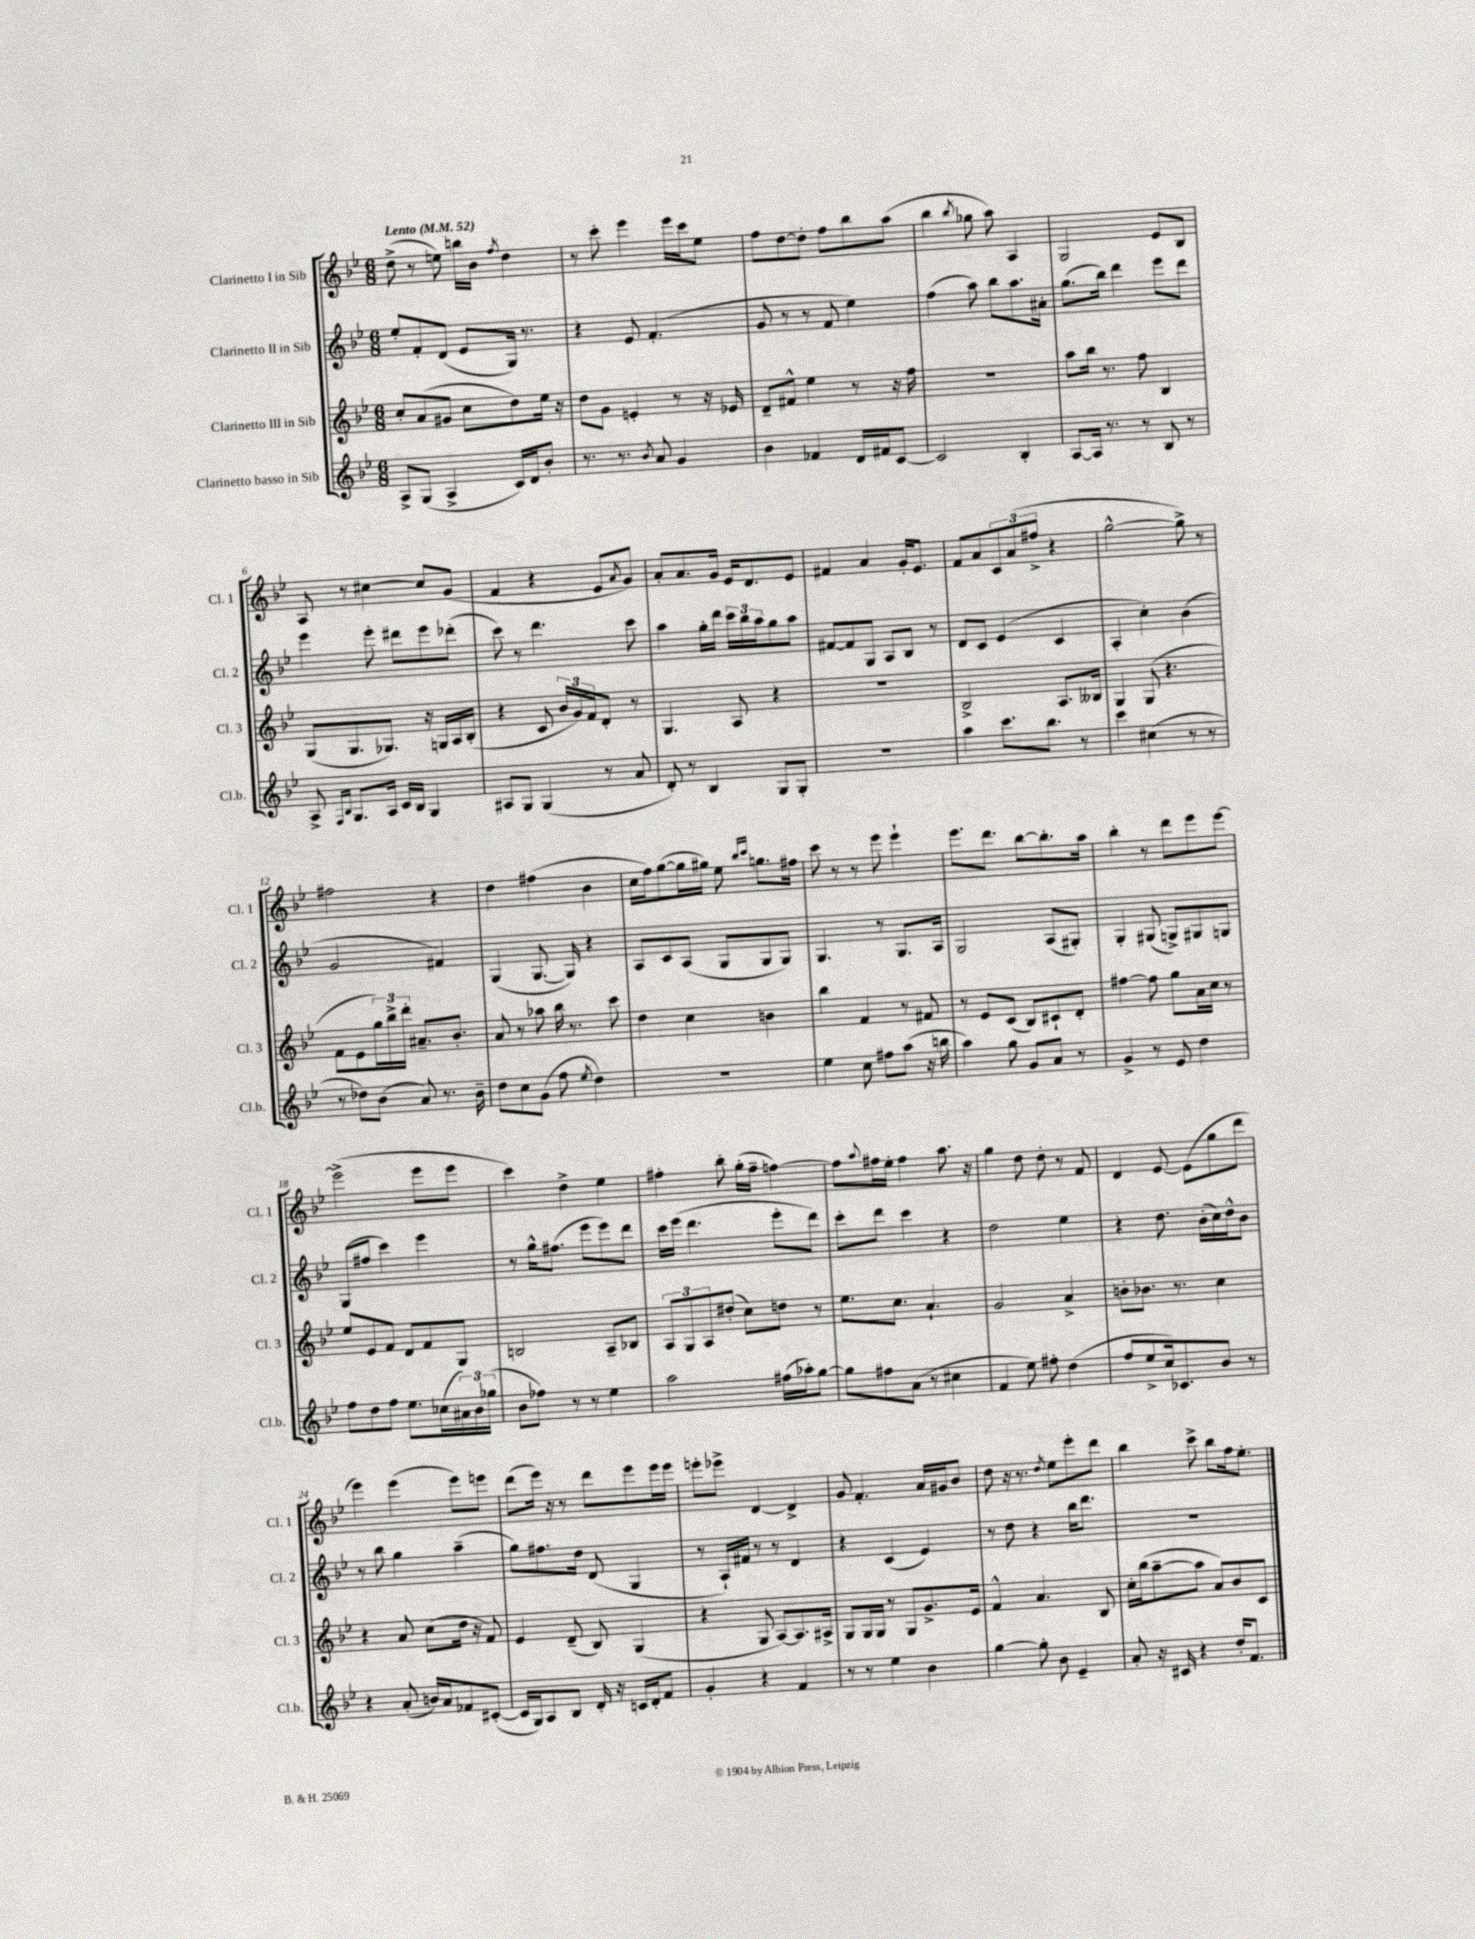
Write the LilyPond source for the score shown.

<<
\new StaffGroup <<
\new Staff = "s0" \with { instrumentName = "Clarinetto I in Sib" shortInstrumentName = "Cl. 1" } {
    \clef treble \key bes \major \numericTimeSignature \time 6/8 \tempo "Lento" 4 = 52
    d''8->( r8 e''8) b''16 bes'16 \acciaccatura { f''8 } d''4 |
    r8 c'''8-. ees'''4 ees'''16 c'''16 ees''8 |
    f''8 d''8~ d''8-. f''8 bes''8 a''8( |
    bes''4 \acciaccatura { bes''8 } ges''8 a''8) a4 |
    g2 ees'8 bes8 |
    a8 r8 cis''4~ cis''8 g'8( |
    f'4 r4 ees'8 \acciaccatura { a'8 } g'8) |
    a'8-. a'8. g'16 ees'16 d'8. ees'8 |
    fis'4 a'4 g'16-. ees'8. |
    f'8 a'8 \tuplet 3/2 { c'8 a'8( fis''8-> } r4 |
    g''2~-^ g''8->) r8 |
    fis''2 r4 |
    d''4 fis''4( bes'4 |
    c''16 f''16) g''8~( g''16 gis''16) ees''8 \grace { bes''16 c'''16 } g''8. fis''16 |
    c'''8 r8 r8 ees'''8 ees'''4-! |
    ees'''8. d'''8. bes''8~ bes''8.-. a''16 |
    bes''4-. r8 d'''8 ees'''8 ees'''8~ |
    ees'''2->( ees'''8 ees'''8 |
    c'''4) d''4-> ees''4 |
    fis''4-. bes''8-. g''16-.( fis''16-- f''4~) |
    f''8 \appoggiatura { a''8 } fis''16 ees''16-. fis''4 a''8. r16 |
    g''4 d''8 d''8-. r8 f'8 |
    d'4 ees'8~ ees'8( g''8 d'''8 |
    ees'''4) ees'''4( ees'''8) e'''8 |
    d'''8( ees'''16) r16 r8 d'''8 ees'''8 ees'''16 ees'''16 |
    e'''8-. ees'''8-> d'4~ d'4-> |
    g'8 f'4.-. a'16 gis'16 bes'8 |
    d''8 r16 r8. \acciaccatura { d''8 } ees''8 ees'''8-. d'''8 |
    bes''4 c'''8-> bes''8 f''16 ees''8.-. \bar "|." |
}
\new Staff = "s1" \with { instrumentName = "Clarinetto II in Sib" shortInstrumentName = "Cl. 2" } {
    \clef treble \key bes \major \numericTimeSignature \time 6/8
    ees''8-. f'8-. d'8( ees'8 g16) r8. |
    r4 ees'8 f'4.-.( |
    g'8 r8 r8 f'8 ees''4) |
    f''4( a''8) bes''8 a''8. ais'16-. |
    g''8.( bes''16) d'''4 ees'''8 d'''8 |
    ees'''4 ees'''8-. dis'''8 ees'''8 des'''8-.( |
    c'''8) r8 d'''4. c'''8 |
    a''4 g''16-. d'''16 \tuplet 3/2 { c'''16 bes''16 a''16 } g''8 a''8 |
    fis'8~ fis'8 g8 a8 bes8 r8 |
    d'8 c'8 ees'4( c'4 |
    a4-. c''4-.) bes'4( |
    g'2 fis'4) |
    g4( g8.~ g16) r4 |
    a8 c'8 a8( g8 g8 g8) |
    g4. r8 g8. a16 |
    g2 a8( gis8-.) |
    g4-. gis8( g8->) gis8 g8 |
    g8( fis''8 c'''4) ees'''4 |
    r8 g''16-^ fis''8.( ees'''8 ees'''8) d'''8 |
    c'''16 ees'''16( d'''4. ees'''8-. d'''8) |
    c'''8-. d'''8 c'''4 r4 |
    d''2 ees''4 |
    r4 d''8. bes'16-.( c''16) d''16-^ bes'8 |
    r8 bes''8 g''4 a''4--( |
    g''8) fis''8. d''16 d'8( g4 |
    r8 a16-!) fis'16 r8 r8 d'4 |
    r4 c'4( ees'4) |
    r8 d''8 r4 bes''16 d'''8. |
    R2. \bar "|." |
}
\new Staff = "s2" \with { instrumentName = "Clarinetto III in Sib" shortInstrumentName = "Cl. 3" } {
    \clef treble \key bes \major \numericTimeSignature \time 6/8
    c''8-. a'8( gis'8 c''8 d''8) ees''16 r16 |
    d''8 g'8 e'4-. r8 r16 ees'16 |
    d'8-- fis'8-^ ees''4 r8 r16 f''16 |
    R2. |
    a''8 bes''16 r8. f''8 bes4 |
    g8( g8. ges8.) r16 g16 a16 bes16-.( |
    r4 c'8 \tuplet 3/2 { bes'16 g'16) f'16 } d'8-. r8 |
    g4. a8 r4 |
    R2. |
    bes2-> a8. beses16 |
    g4 g8( r4. |
    f'8 ees'8 \tuplet 3/2 { g''16) bes''16-> d'''16-. } ais'8.-- bes'8.-. |
    a'8 r8 aes''8 bes''16 r8. c'''8 |
    d''4 c''4 b'4 |
    bes''4 f'4 r8 fis'8 |
    r8 ees'8 c'8( bes8) cis'8-! d'8-. |
    fis''4~ fis''8 g''8 a'16 c''16 r8 |
    ees''8 ees'8 f'8 d'8 f'8 g8 |
    b2 a8-- bes8 |
    \tuplet 3/2 { a8 g8 a8 } dis''8-.( c''8) d''8 r8 |
    ees''8. c''8. a'4.-! |
    g'2 a'4-> |
    b'8-. bes'8. r8. c''4 |
    r4 a'8 c''8( d''16 r16 f'8) |
    ees'4 d'8--( bes8) g4( |
    r4 g8 a8~) a8. ais16-> |
    g8 g16 g16 r8 g8 g'8.-> ees'16 |
    f'4-^ a'4. bes8 |
    c''16-. bes''16( a''8~-- a''8 a'8) bes'8 c'8 \bar "|." |
}
\new Staff = "s3" \with { instrumentName = "Clarinetto basso in Sib" shortInstrumentName = "Cl.b." } {
    \clef treble \key bes \major \numericTimeSignature \time 6/8
    a8-> g8( a4-> c'16) d'16 bes'8-. |
    r8. r8. \acciaccatura { bes'8 } a'8 g'4 |
    bes'4 fes'4 d'16 fis'16 c'8~ |
    c'2 bes4-. |
    a8~ a16 r8. r8 bes8 r8 |
    a8-> \grace { f16 bes16 } g8. a16 c'16 bes16 g4 |
    ais8 g8 g4( r8 a'8 |
    d'8-.) r8 bes4 g8 g8-. |
    R2. |
    a''4 c'''8. bes''8. r8 |
    c'''4 cis''4( r8 r8 |
    r8 des''8) bes'8( a'8) r8. bes'16-- |
    d''8 c''8 g'8( f''8 \acciaccatura { ees''8 } d''4) |
    R2. |
    ees''4 c''8 fis''8 a''8( r16 b''16 |
    a''4) g''8 g'8 a'8 r8 |
    g'4-> r8 ees'8 d''4 |
    f''8 d''8 f''8 ees''8. ces''16( \tuplet 3/2 { ais'16) bes'16 ges''16( } |
    bes'8 fes''8) r8 r8 ees''4 |
    a''2 fis''16( aes''16-.) g''8~ |
    g''8 fis''8 a'8( r8 cis''4 |
    f'4 ees''8) fis''8-. d''4( |
    f''8 ees''8-> c''16) ces'8. bes'8 r8 |
    r4 a'8-.( b'16) a'16 fes'8 cis'8~-.( |
    cis'16 g16) a8 bes8 d'16-. r16 c'16 d'16-. f'8 |
    g'4-. r4 f'4 |
    r8 r8 ees''4 bes'4 |
    g''4~ g''8-. bes'8 ees'4-- |
    a'8-. r16 cis'16 r4 d''16-. f'8. \bar "|." |
}
>>
>>
